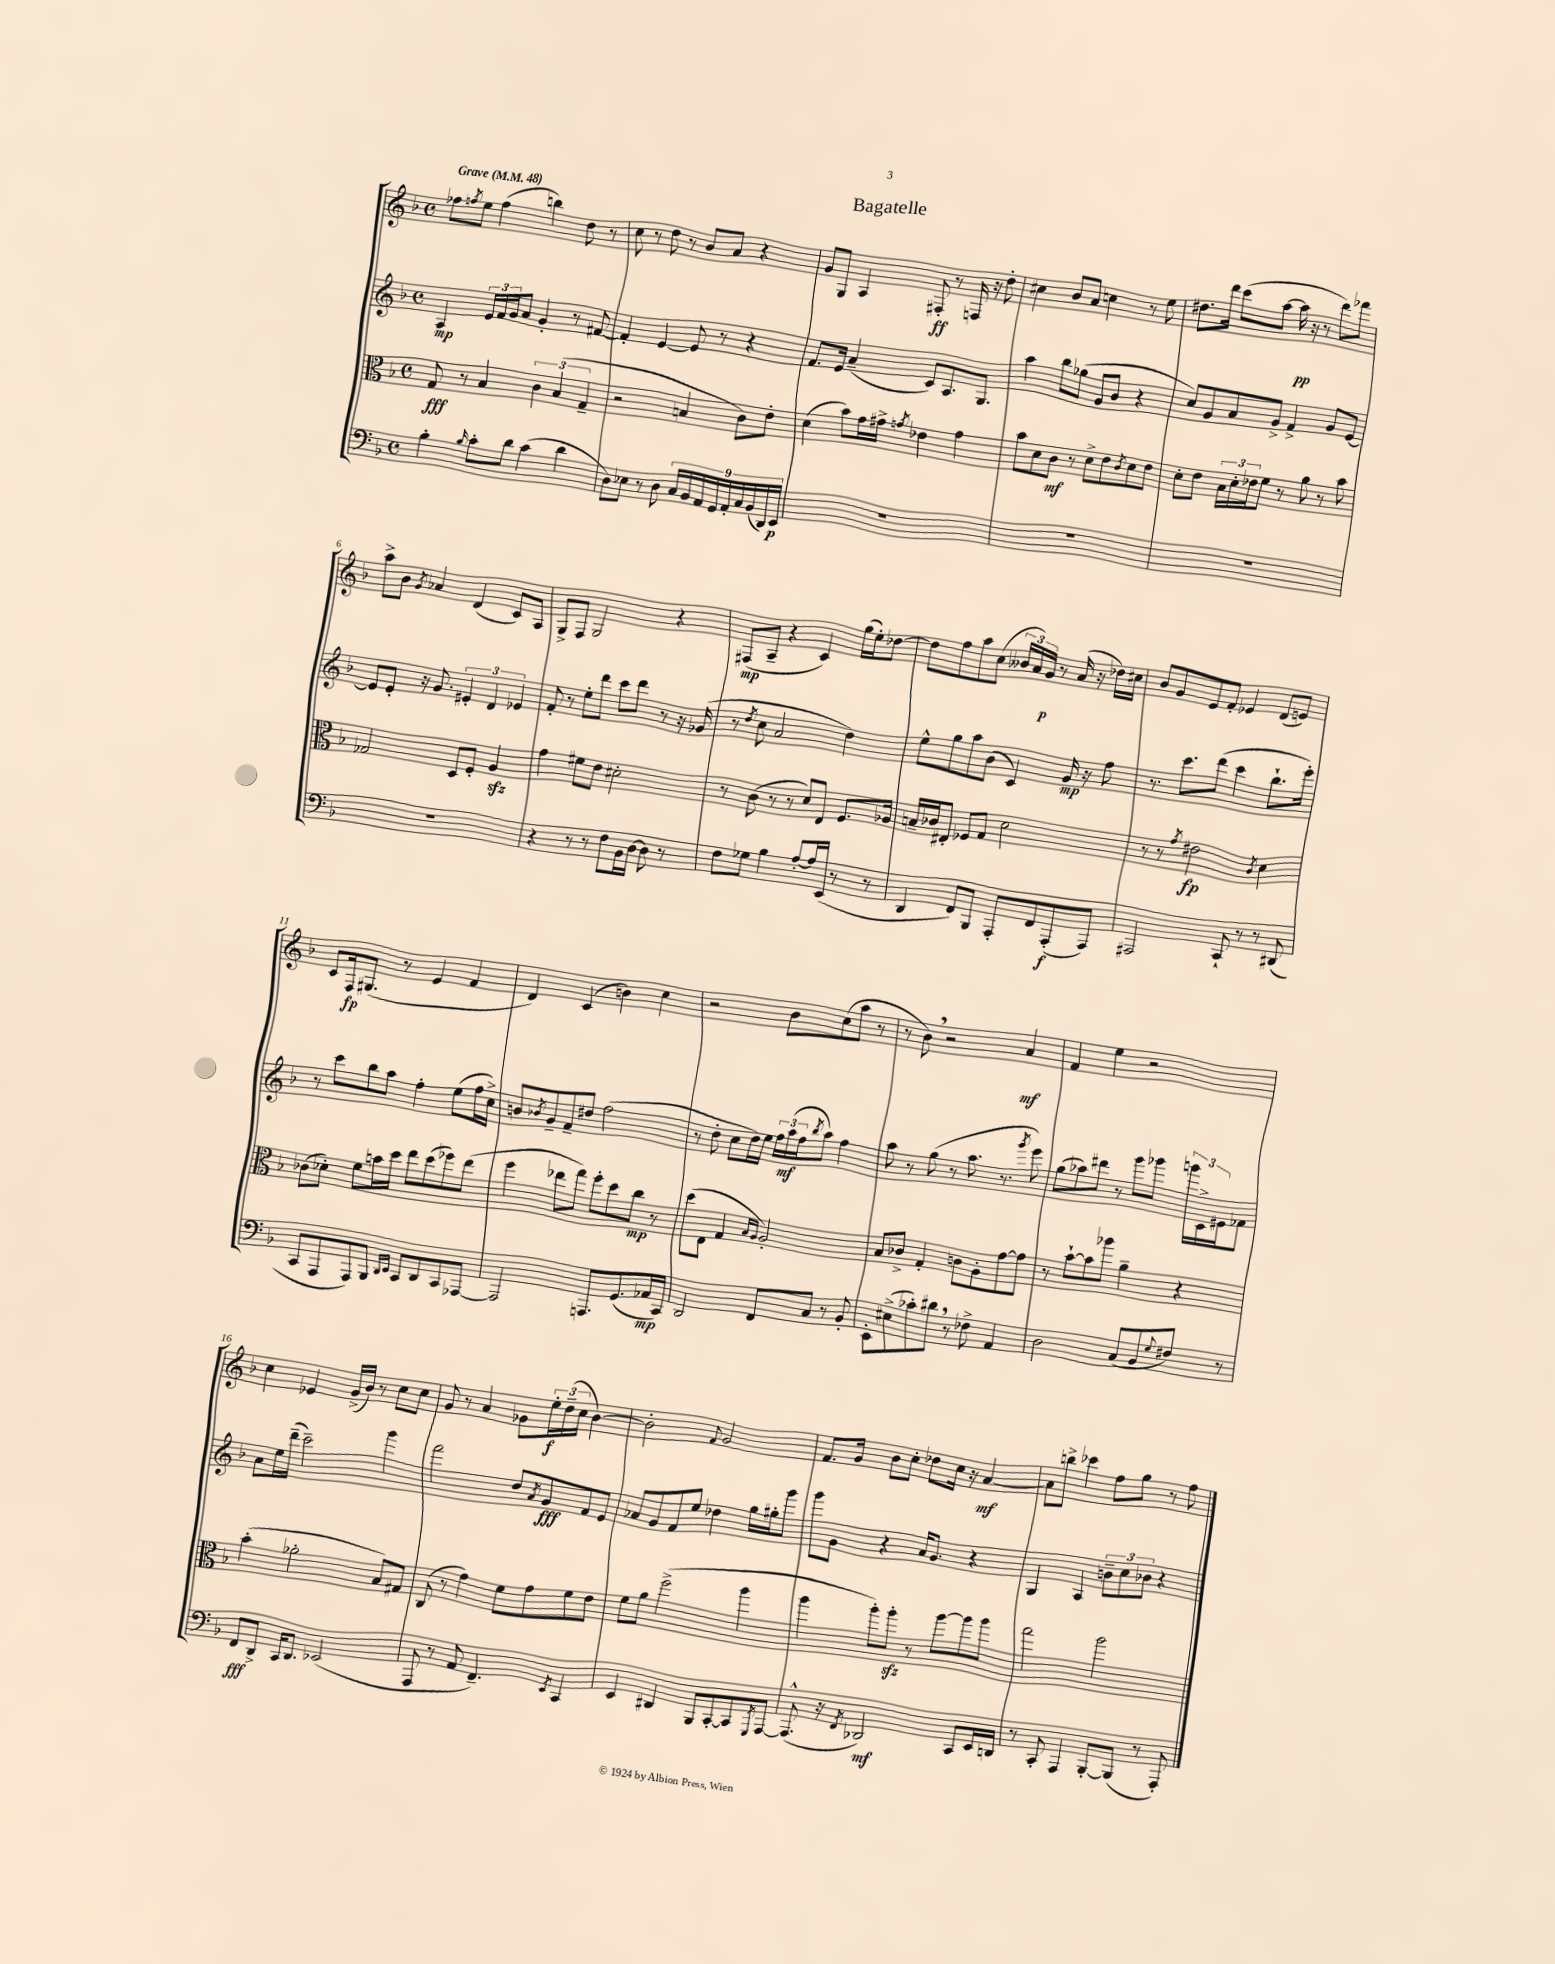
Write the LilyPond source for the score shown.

\header { title = "Bagatelle" }
<<
\new StaffGroup <<
\new Staff = "s0" {
    \clef treble \key f \major \defaultTimeSignature \time 4/4 \tempo "Grave" 4 = 48
    fes''8 \acciaccatura { f''8 } e''8 f''4( b''4) d''8 r8 |
    c''8 r8 d''8 r8 bes'8 a'8 r4 |
    g'8 g8 a4 fis8-.\ff r8 f16 r16 d''8-. |
    cis''4 bes'8 a'8 c''4 r8 e''8 |
    dis''8. d'''16 c'''8( a''8~ a''16\pp r16 r8 d'''8) fes'''8 |
    a''8-> bes'8 \acciaccatura { g'8 } aes'4 d'4( c'8) a8 |
    g8-> f8 g2 r4 |
    fis8\mp( a8-- r4 c'4) g''16( e''16-.) des''8~ |
    des''8 f''8 a''8 c''8( \tuplet 3/2 { beses'16 a'16) g'16\p } r8 a'16( r16 des''16) cis''16 |
    bes'8 g'8 e'8 f'8-. ees'4 d'8( e'8) |
    c'8 f16\fp gis8.( r8 e'4 f'4 |
    d'4) c'4( b'4) c''4 |
    r2 bes'8 c''8( a''8 r8 |
    r8 bes'8) \breathe r2 a'4\mf |
    f'4 e''4 r2 |
    c''4 ees'4 g'16->( bes'16) r8 c''8 c''8 |
    g'8 r8 a'4 ges'8 \tuplet 3/2 { e''16-.\f d''16--( c''16 } bes'4~) |
    bes'2-. \appoggiatura { f'8 } g'2 |
    f'8. g'16 bes'8 c''8-. des''8 c''16 r16 a'4~\mf |
    a'8 b''8-> ces'''4 f''8 g''8 r8 f''8 \bar "|." |
}
\new Staff = "s1" {
    \clef treble \key f \major \defaultTimeSignature \time 4/4
    a4\mp \tuplet 3/2 { e'16 f'16 g'16 } a'8 g'4-. r8 fis'8~ |
    fis'4-. e'4~ e'8 r8 r4 |
    f'8. e'16 a'4--( c'8) a8. g8. |
    a''4 bes''8 ges''8( g'8 bes'8 r4 |
    c''8) g'8 a'8 g'8-> f'4-> g'8 e'8~ |
    e'8 e'8-. r16 g'8. \tuplet 3/2 { eis'4-. d'4 ees'4 } |
    f'8-. r8 e''8-. d'''8 c'''8 d'''8 r8 r16 ges'16( |
    r8 \acciaccatura { d''8 } c''8 a'2 d''4) |
    e''8-^ g''8 a''8 bes'8( c'4) g'16\mp r16 f''8 |
    r8. c'''8. d'''8( c'''4 bes''8.-! e'''16-.) |
    r8 c'''8 bes''8 a''8 f''4-. e''8( f''16 c''16->) |
    b'8 \acciaccatura { bes'8 } g'8-- f'8-- dis''8 f''2( |
    r8 d''8-. c''8 d''16) e''16 \tuplet 3/2 { f''16 a''16\mf( f''16 } \acciaccatura { bes''8 } a''8) f''4 |
    a''8 r8 g''8( r8 a''8. r8. \acciaccatura { g'''8 } e'''8) |
    g''8( aes''8) dis'''8 r8 g'''8 ges'''8 \tuplet 3/2 { g'''16 c'16-> eis'16 } fes'8 |
    a'8 e''16 d'''16--( c'''2--) g'''4 |
    f'''2 d''8 \acciaccatura { a'8 } g'8\fff f'8 e'8 |
    aes'8 g'8 f'8 e''8 des''4 g''16 gis''16-. g'''8 |
    g'''8 g'8 r4 a'16 g'8. r4 |
    g4 a4 \tuplet 3/2 { b'8-- c''8 bes'8 } r4 \bar "|." |
}
\new Staff = "s2" {
    \clef alto \key f \major \defaultTimeSignature \time 4/4
    g8\fff r8 bes4 \tuplet 3/2 { c'4 bes4( g4-- } |
    r2 b4 c'8) e'8-. |
    d'4( bes'8) g'16 gis'16-> \acciaccatura { g'8 } ees'4 g'4 |
    bes'8 d'8 c'8\mf r8 d'8-> e'8 \acciaccatura { c'8 } d'8 e'8 |
    d'8-. e'8 \tuplet 3/2 { bes16 d'16-. ees'16 } f'8 r8 a'8 r8 bes'8 |
    ges2 d8 f8-. a4\sfz |
    g'4 fis'8 e'8 dis'2-. |
    r8 c'8( r8 r8 d'8) e8 f8. aes16 |
    b16-- ces'16 eis8-. fes8 g8 d'2 |
    r8 r8 \acciaccatura { g'8 } eis'2\fp \acciaccatura { c'8 } d'4 |
    ces'8( des'8-.) f'8 b'16 d''16 e''8 d''8( fes''8) e''8( |
    f''4 ees''8 g''8) f''8-. d''8 c''8\mp r8 |
    d''8( e8 g4 \grace { bes16 a16 } a2-.) |
    bes8 ces'8-> g4-. c'8 a8-. g'8~ g'8 |
    r8 bes'8~-! bes'8 aes''8 a'4-- r4 |
    bes'4-.( aes'2-. bes8) gis8 |
    c8( r8 g'4) f'8 g'8 f'8 e'8 |
    f'8 a'8 f''2->( a''4 |
    a''4 a''8-.) a''8-.\sfz r8 a''8~ a''8 a''8 |
    g''2 a''2 \bar "|." |
}
\new Staff = "s3" {
    \clef bass \key f \major \defaultTimeSignature \time 4/4
    bes4-. \grace { bes16 } c'8-. d'8 c'4( d'4 |
    d8) ees8 r8 d8 \tuplet 9/8 { c16 bes,16 a,16 g,16 a,16-. c16 bes,16( d,16) e,16\p } |
    R1 |
    R1 |
    R1 |
    R1 |
    r4 r8 r8 f8 bes,16 d16~ d8 r8 |
    f8 ges8 bes4 a8~-. a16 e,16( r8 r8 |
    d,4 f,8) bes,,8 a,,8-. f,8 a,,8-.\f( a,,8) |
    ais,,2 c,8-! r8 r8 dis,8( |
    c,8 a,,8 a,,8) bes,,8 \grace { d,16 e,16 } c,8 d,8 c,8 aes,,8~ |
    aes,,2 a,,8. g,8.( aes,16\mp c,16) |
    d,2 f,8 c8 r8 bes,8-. |
    e,8-. eis8->( ces'8-.) dis'8 \breathe r8 fes8-> a,4 |
    d2 c8( bes,8 \appoggiatura { g8 } fis8) r8 |
    f,8\fff d,8-> c,16 d,8. ees,2( |
    a,,8 r8 a,8 f,4.--) \acciaccatura { e,8 } c,4 |
    e,4 dis,4 bes,,8 c,8~-. c,8 \acciaccatura { g,,8 } a,,8~ |
    a,,8.-^( r16 \acciaccatura { f,8 } des,2\mf) c,8 e,16 d,16 |
    r8 c,8-. a,,4 bes,,8~-. bes,,8( r8 a,,8-.) \bar "|." |
}
>>
>>
